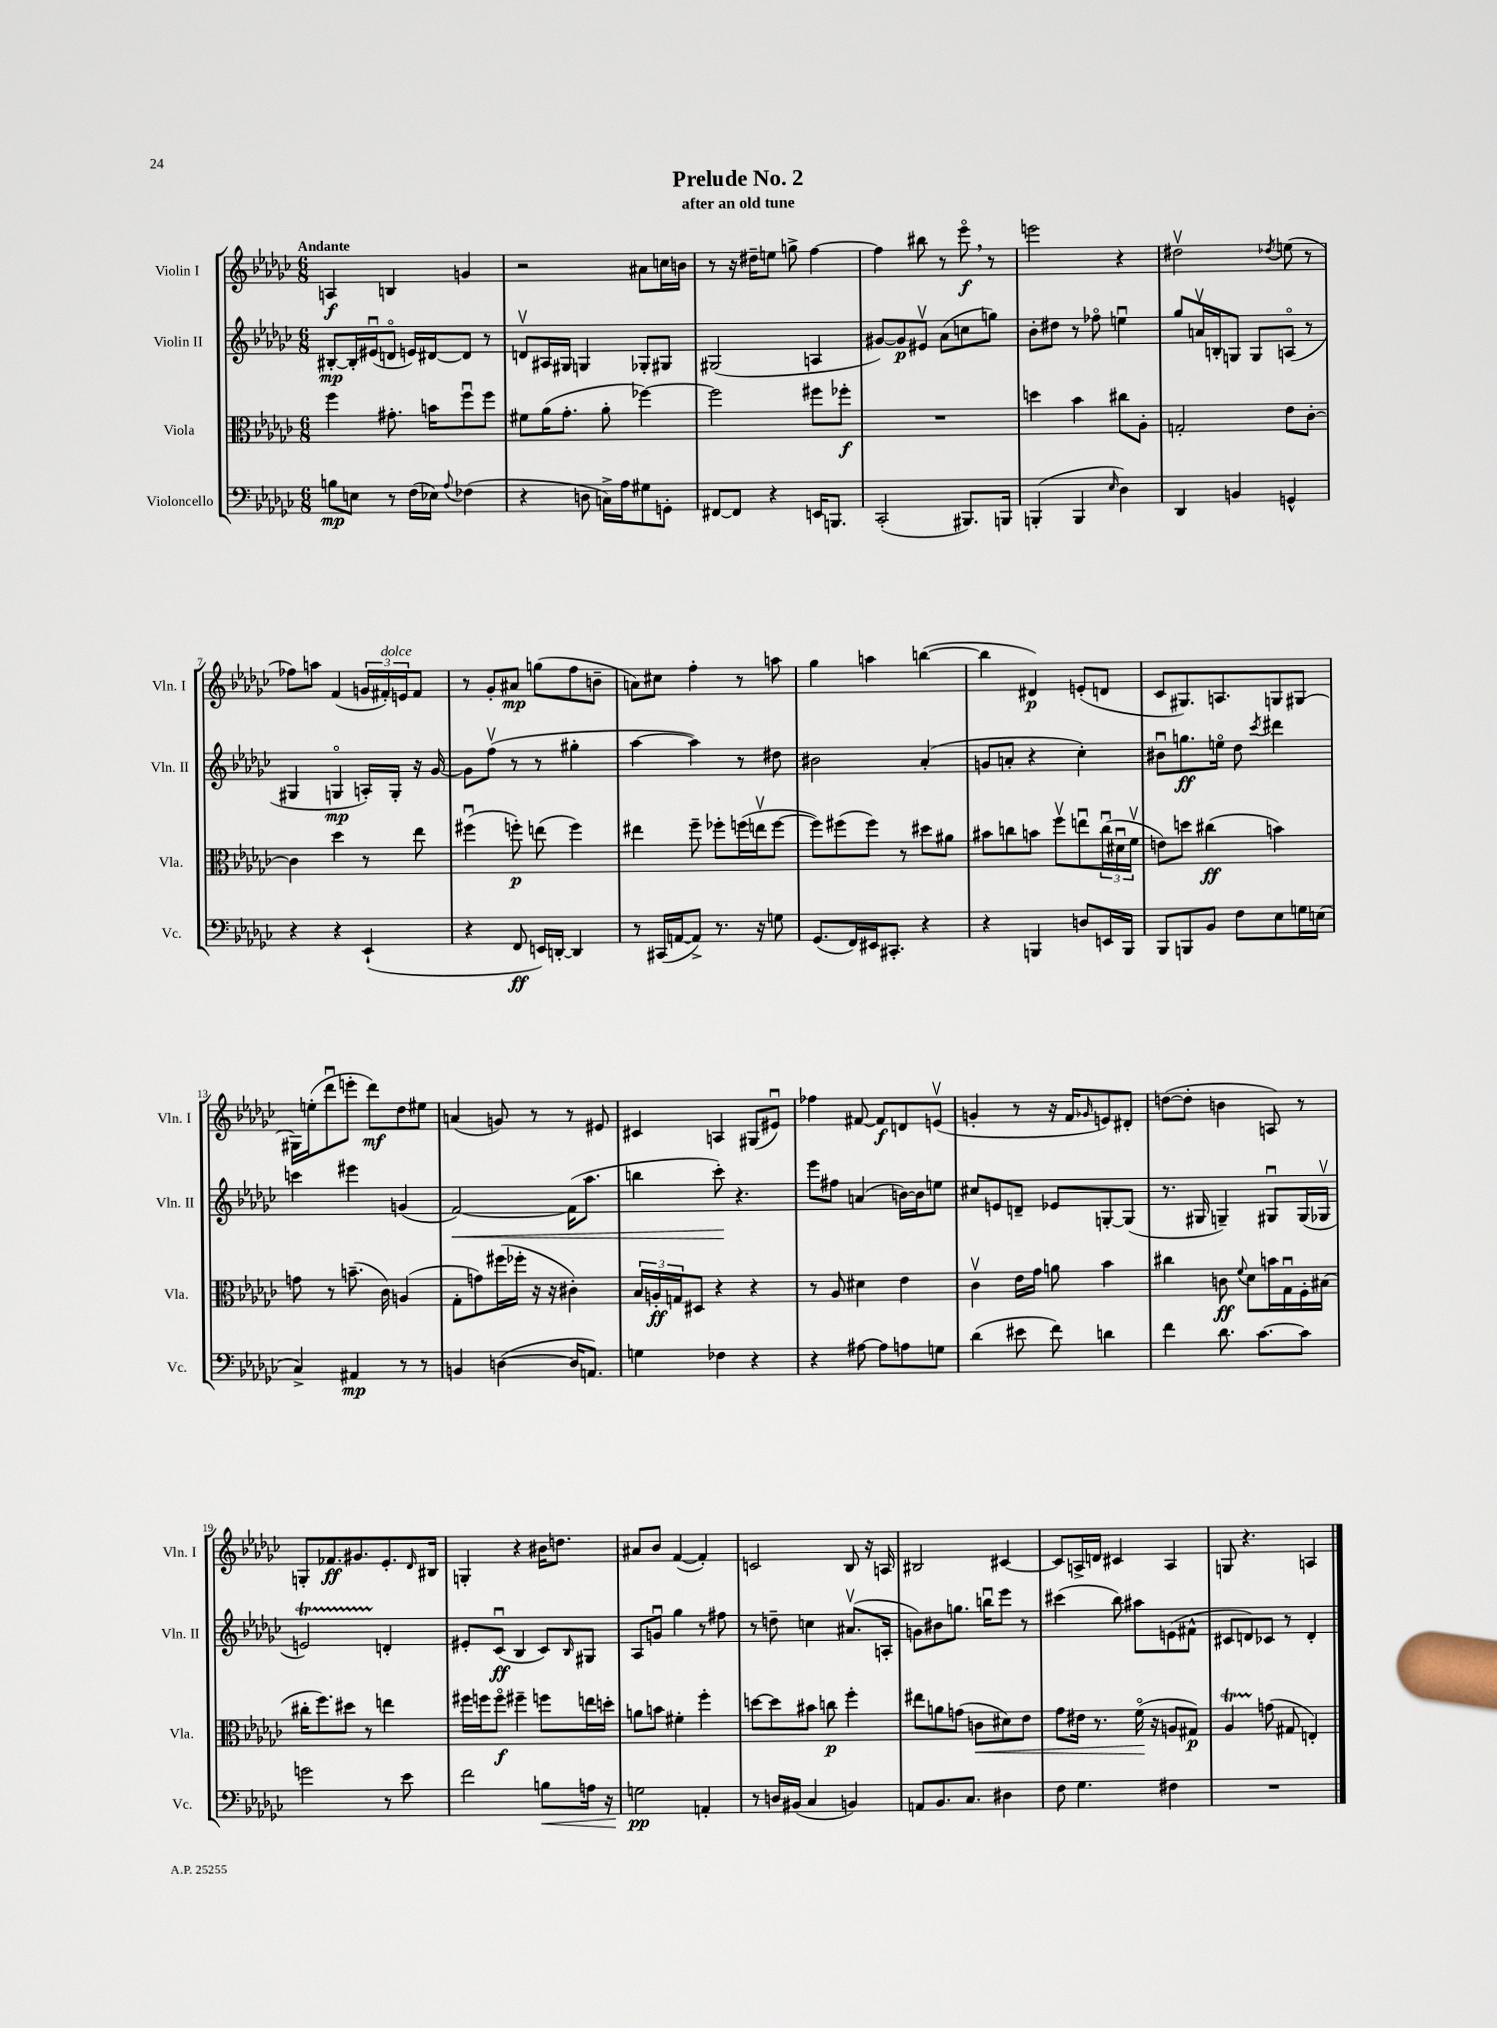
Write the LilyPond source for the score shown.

\header { title = "Prelude No. 2" subtitle = "after an old tune" }
<<
\new StaffGroup <<
\new Staff = "s0" \with { instrumentName = "Violin I" shortInstrumentName = "Vln. I" } {
    \clef treble \key ges \major \numericTimeSignature \time 6/8 \tempo "Andante"
    a4\f b4 g'4 |
    r2 ais'8 c''16 b'16 |
    r8 r16 dis''16-- e''8 g''8-> f''4~ |
    f''4 bis''8 r8 ees'''8\flageolet\f \breathe r8 |
    e'''2 r4 |
    dis''2\upbow \acciaccatura { des''8 } e''8( r8 |
    fes''8) a''8 f'4( \tuplet 3/2 { g'16 fis'16-.^\markup { \italic "dolce" }) e'16 } fis'8 |
    r8 ges'8-. ais'8\mp g''8( f''8 b'8-- |
    a'8) cis''8 f''4-. r8 a''8 |
    ges''4 a''4 b''4~( |
    b''4 dis'4\p) e'8-.( d'8 |
    ces'8 gis8.) a8. g8 gis8~ |
    gis16 e''16-.( des'''8\downbow e'''8-. des'''8\mf) des''8 eis''8 |
    a'4( g'8) r8 r8 eis'8 |
    cis'4 a4 gis8( eis'8\downbow) |
    fes''4 fis'8~ fis'8\f d'8 e'8\upbow( |
    g'4-. r8 r16 f'16 \grace { ges'16 } e'8) dis'8-. |
    d''8~( d''8-. b'4 a8) r8 |
    g8-. fes'8.\ff gis'8. ees'8.-. \grace { des'16 } bis16 |
    g4-. r4 bis'16 d''8. |
    ais'8 bes'8 f'4~( f'4-.) |
    c'2 bes8 r16 a16 |
    bis2 cis'4~ |
    cis'8 a16-> d'16 cis'4 a4 |
    g8 r4. a4 \bar "|." |
}
\new Staff = "s1" \with { instrumentName = "Violin II" shortInstrumentName = "Vln. II" } {
    \clef treble \key ges \major \numericTimeSignature \time 6/8
    bis8~-.\mp bis16-. eis'16\downbow( d'8\flageolet e'16) dis'16~ dis'8 r8 |
    d'8\upbow ais16 gis16 g4 ges8-. gis8 |
    gis2( a4 |
    gis'8~) gis'8\p eis'8\upbow aes'8( c''8 g''8) |
    bes'8-. dis''8 r8 fes''8\flageolet e''4\downbow |
    ges''8 a'16\upbow b16-. g8 g8 a8\flageolet( r8 |
    gis4 g4\flageolet\mp a16-.) g16-. r16 ges'16~ |
    ges'8 f''8\upbow( r8 r8 gis''4-. |
    aes''4~ aes''4) r8 dis''8 |
    bis'2 aes'4-.( |
    g'8 a'8-. r4 ces''4-.) |
    bis'8\downbow g''8.\ff e''16\flageolet des''8 \acciaccatura { ces'''8 } dis'''4 |
    c'''4 eis'''4 g'4( |
    f'2~\<) f'16( aes''8. |
    b''4 ces'''8-.\!) r4. |
    ees'''8 fis''8 a'4( b'16~) b'16 e''8 |
    cis''8 e'8 d'8-- ees'8 g8~-. g8( |
    r8. gis16 g4--) gis8\downbow gis16( ges16\upbow |
    e'2\startTrillSpan) d'4-.\stopTrillSpan |
    eis'8-. ces'8\downbow\ff( bes4 ces'8) \grace { bes16 } gis8 |
    aes8 g'8\downbow ges''4 r8 fis''8 |
    r8 d''8-- c''4 ais'8.\upbow( a16-. |
    g'8) bis'8 g''8. b''16\downbow ees'''8 r8 |
    cis'''4( bes''8) ais''8 e'8( fis'8-^ |
    cis'8 d'8) ces'8 r8 d'4-. \bar "|." |
}
\new Staff = "s2" \with { instrumentName = "Viola" shortInstrumentName = "Vla." } {
    \clef alto \key ges \major \numericTimeSignature \time 6/8
    f''4 gis'8.-. b'16 f''8\downbow f''8 |
    fis'8 aes'16( ges'8.-. aes'8-. fes''4~) |
    fes''2 fis''8 fes''8-.\f |
    R2. |
    d''4 bes'4 cis''8 aes8-. |
    g2-. ees'8 ces'8~-. |
    ces'4 des''4 r8 ees''8 |
    fis''4\downbow( f''8-.\p) e''8( f''4) |
    eis''4 f''8-- fes''8-. f''16( e''16\upbow f''8~ |
    f''8) fis''8( fis''8) r8 dis''8 ais'8 |
    bis'8 c''8 b'8 f''8\upbow e''8\downbow \tuplet 3/2 { c''16\downbow( dis'16\downbow f'16\upbow } |
    e'8) d''8 cis''4\ff( b'4) |
    g'8 r8 b'8.--( ces'16) a4( |
    ges8-. g'8) fis''16( fes''16-. r16 r16 cis'4-.) |
    \tuplet 3/2 { bes16 a16-.\ff g16 } dis8 r4 r4 |
    r8 aes8 dis'4 ees'4 |
    ces'4\upbow ees'16 ges'16 a'8 bes'4 |
    cis''4 c'8\ff \appoggiatura { f'8 } des'8 b'16 ges16\downbow f16-. bis16( |
    cis''16-. f''8.) dis''8 r8 e''4 |
    fis''16 f''16 f''8\flageolet\f fis''4-- f''8 e''16 d''16-. |
    a'8 b'8 fis'4-. f''4-. |
    d''8~ d''8 bis'8 c''8\p f''4-. |
    eis''8 a'8 g'8( c'8\< dis'8) ees'8 |
    ges'8 eis'16 r8. f'16\flageolet\!( r16 a8 gis8\p) |
    aes4\startTrillSpan g'8\stopTrillSpan( gis8 e4-.) \bar "|." |
}
\new Staff = "s3" \with { instrumentName = "Violoncello" shortInstrumentName = "Vc." } {
    \clef bass \key ges \major \numericTimeSignature \time 6/8
    b8\mp e8 r8 f16( ees16) \appoggiatura { aes8 } fes4( |
    r4 d8 c16->) aes16 gis8 g,8-. |
    fis,8~ fis,8 r4 e,16 b,,8. |
    ces,2-.( bis,,8.) b,,16 |
    b,,4-.( b,,4 \grace { ees16 } des4) |
    des,4 b,4 g,4-^ |
    r4 r4 ees,4-!( |
    r4 f,8\ff e,16) d,16~-. d,4 |
    r8 cis,16( a,16~ a,8->) r8. r16 g8 |
    ges,8.( f,16) eis,16 cis,8.-. r4 |
    r4 b,,4 d8 e,16 b,,16 |
    bes,,8 b,,8 bes,8 f8 ees8 g16 e16( |
    ces4->) ais,4\mp r8 r8 |
    b,4 d4~( d16 a,8.) |
    g4 fes4 r4 |
    r4 ais8~ ais8 a8 g8 |
    des'4( eis'8 f'8) d'4 |
    f'4 des'8. ces'8.~ ces'8 |
    g'2 r8 ees'8 |
    f'2 b8\< a16 r16 |
    g2\pp\! a,4-. |
    r8 d16 bis,16( ces4 b,4) |
    a,8 bes,8. ces8. dis4 |
    f8 ges4. fis4 |
    R2. \bar "|." |
}
>>
>>
